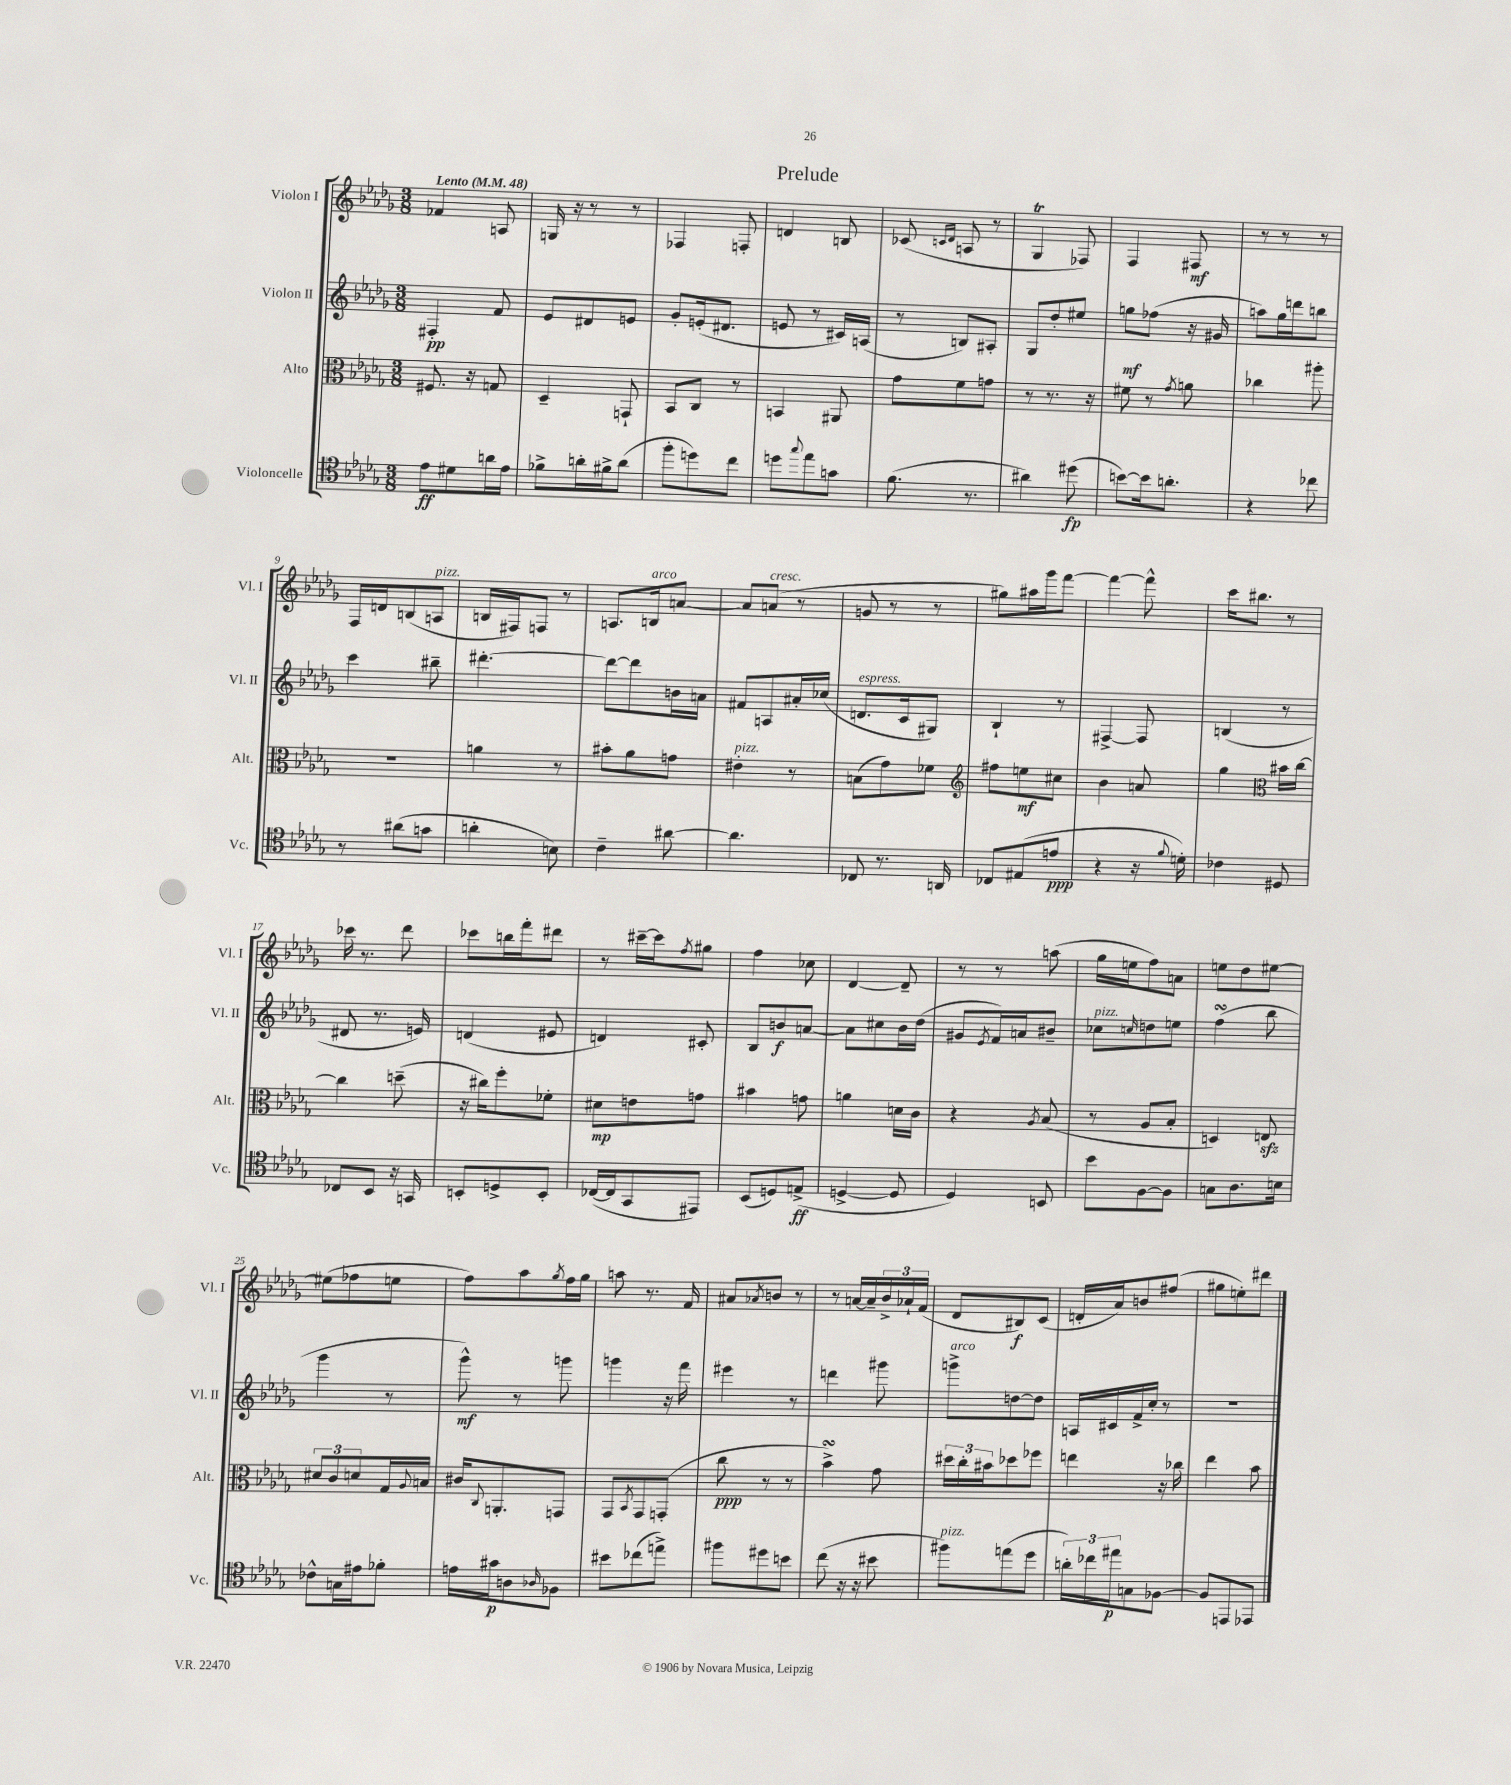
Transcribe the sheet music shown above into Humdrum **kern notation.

**kern	**dynam	**kern	**dynam	**kern	**dynam	**kern	**dynam
*part4	*part4	*part3	*part3	*part2	*part2	*part1	*part1
*staff4	*staff4	*staff3	*staff3	*staff2	*staff2	*staff1	*staff1
*I"Violoncelle	*	*I"Alto	*	*I"Violon II	*	*I"Violon I	*
*I'Vc.	*	*I'Alt.	*	*I'Vl. II	*	*I'Vl. I	*
*clefC4	*	*clefC3	*	*clefG2	*	*clefG2	*
*k[b-e-a-d-g-]	*	*k[b-e-a-d-g-]	*	*k[b-e-a-d-g-]	*	*k[b-e-a-d-g-]	*
*M3/8	*	*M3/8	*	*M3/8	*	*M3/8	*
*MM48	*	*MM48	*	*MM48	*	*MM48	*
=1	=1	=1	=1	=1	=1	=1	=1
!	!	!	!	!	!	!LO:TX:a:B:t=Lento	!
8e-\L	ff	8.F#X/	.	4F#X'/	pp	4f-X/	.
8d#X\	.	.	.	.	.	.	.
.	.	16r	.	.	.	.	.
16an\L	.	8Gn/	.	8f/	.	8An/	.
16e-\JJ	.	.	.	.	.	.	.
=2	=2	=2	=2	=2	=2	=2	=2
8f-X^\L	.	4D-~/	.	8e-/L	.	16Gn/	.
.	.	.	.	.	.	16r	.
16an'\L	.	.	.	8d#X/	.	8r	.
16f#X^\J	.	.	.	.	.	.	.
(8a\J	.	8GGn`/	.	8en/J	.	8r	.
=3	=3	=3	=3	=3	=3	=3	=3
8ff'\L	.	8BB-/L	.	8g-'/L	.	4F-X/	.
8ddn\)	.	8C/J	.	(16en'/k	.	.	.
.	.	.	.	8.d#X/J	.	.	.
8cc\J	.	8r	.	.	.	8Fn'/	.
=4	=4	=4	=4	=4	=4	=4	=4
8ddn\L	.	4BBn/	.	8en/	.	4dn/	.
8qqgg-/	.	.	.	.	.	.	.
8ee-\	.	.	.	8r	.	.	.
8gn\J	.	8AA#X/	.	16c#X/LL)	.	8Bn/	.
.	.	.	.	(16An/JJ	.	.	.
=5	=5	=5	=5	=5	=5	=5	=5
(8.f\	.	8g-\L	.	8r	.	(8c-X/	.
.	.	.	.	.	.	16qqcn/LL	.
.	.	.	.	.	.	16qqd-/JJ	.
.	.	8f\	.	8Bn/L)	.	8An/	.
8.r	.	.	.	.	.	.	.
.	.	8gn\J	.	8A#X'/J	.	8r	.
=6	=6	=6	=6	=6	=6	=6	=6
4a#X\)	.	8r	.	8G-/L	.	4G-T/	.
.	.	8.r	.	8dd-'/	.	.	.
(8dd#X\	fp	.	.	8ee#X/J	.	8F-X/)	.
.	.	16r	.	.	.	.	.
=7	=7	=7	=7	=7	=7	=7	=7
[8bn\L)	.	8f#X\	.	8ggn\L	mf	4F/	.
16b\k]	.	8r	.	(8ff-X\J	.	.	.
8.an'\J	.	.	.	.	.	.	.
.	.	8qg-/	.	.	.	.	.
.	.	8an\	.	16r	.	8F#X/	mf
.	.	.	.	16g#X/	.	.	.
=8	=8	=8	=8	=8	=8	=8	=8
4r	.	4cc-X\	.	8aan\L)	.	8r	.
.	.	.	.	16gg-\L	.	8r	.
.	.	.	.	16dddn\J	.	.	.
8cc-X\	.	8aa#X'\	.	8bbn\J	.	8r	.
!!LO:LB:g=z
=9	=9	=9	=9	=9	=9	=9	=9
8r	.	4.r	.	4ccc\	.	16F/LL	.
.	.	.	.	.	.	16dn/J	.
(8a#X\L	.	.	.	.	.	(8Bn/	.
!	!	!	!	!	!	!LO:TX:a:i:t=pizz.	!
8gn\J	.	.	.	8bb#X~\	.	8An/J	.
=10	=10	=10	=10	=10	=10	=10	=10
4an'\	.	4an\	.	[4.ddd#X'\	.	16Bn/LL	.
.	.	.	.	.	.	16F#X/J)	.
.	.	.	.	.	.	8Fn/J	.
8Bn\)	.	8r	.	.	.	8r	.
=11	=11	=11	=11	=11	=11	=11	=11
4c~\	.	8b#X'\L	.	8ddd#\L_	.	8.An/L	.
.	.	8a-\	.	8ddd#\]	.	.	.
!	!	!	!	!	!	!LO:TX:a:i:t=arco	!
.	.	.	.	.	.	16Bn/k	.
[8a#X\	.	8gn\J	.	16bn\L	.	[8an/J	.
.	.	.	.	16an\JJ	.	.	.
=12	=12	=12	=12	=12	=12	=12	=12
!	!	!LO:TX:a:i:t=pizz.	!	!	!	!	!
4.a#\]	.	4e#X'\	.	8f#X/L	.	8a/L]	.
!	!	!	!	!	!	!LO:TX:a:i:t=cresc.	!
.	.	.	.	8An/	.	(8an/J	.
.	.	8r	.	16a#X'/L	.	8r	.
.	.	.	.	(16cc-X/JJ	.	.	.
=13	=13	=13	=13	=13	=13	=13	=13
!	!	!	!	!LO:TX:a:i:t=espress.	!	!	!
8C-X/	.	(8Bn\L	.	8.dn/L	.	8gn/	.
8.r	.	8g-\)	.	.	.	8r	.
.	.	.	.	16c/k	.	.	.
.	.	8f-X\J	.	8G#X/J)	.	8r	.
16AAn/	.	.	.	.	.	.	.
=14	=14	=14	=14	=14	=14	=14	=14
*	*	*clefG2	*	*	*	*	*
8C-X/L	.	8ff#X\L	.	4B-`/	.	8gg#X\L)	.
(8E#X/	.	8een\	mf	.	.	16aa#X\L	.
.	.	.	.	.	.	16ggg-\J	.
8en/J	ppp	8cc#X\J	.	8r	.	[8fff\J	.
=15	=15	=15	=15	=15	=15	=15	=15
4r	.	4b-\	.	[4F#X^/	.	4fff\_	.
16r	.	8an/	.	8F#/]	.	8fff^^\]	.
8qqf/	.	.	.	.	.	.	.
16dn'\)	.	.	.	.	.	.	.
=16	=16	=16	=16	=16	=16	=16	=16
4c-X\	.	4gg-\	.	(4Bn/	.	16ccc\KL	.
.	.	.	.	.	.	8.bb#X\J	.
*	*	*clefC3	*	*	*	*	*
8D#X/	.	16b#X\LL	.	8r	.	8r	.
.	.	[16cc\JJ	.	.	.	.	.
!!LO:LB:g=z
=17	=17	=17	=17	=17	=17	=17	=17
8C-X/L	.	4cc\]	.	8d#X/	.	16ccc-X\	.
.	.	.	.	.	.	8.r	.
8BB-/J	.	.	.	8.r	.	.	.
16r	.	(8ddn~\	.	.	.	8ddd-\	.
16GGn/	.	.	.	16en/)	.	.	.
=18	=18	=18	=18	=18	=18	=18	=18
8BBn'/L	.	16r	.	(4dn/	.	8ccc-X\L	.
.	.	16cc#X\KL)	.	.	.	.	.
8Dn^/	.	8ff'\	.	.	.	16bbn\L	.
.	.	.	.	.	.	16fff'\J	.
8BB'/J	.	8f-X'\J	.	8e#X/	.	8ddd#X\J	.
=19	=19	=19	=19	=19	=19	=19	=19
([16C-X/LL	.	8d#X\L	mp	4dn/)	.	8r	.
16C-/J]	.	.	.	.	.	.	.
8GG-/	.	8en\	.	.	.	[16ccc#X~\LL	.
.	.	.	.	.	.	16ccc#\J]	.
.	.	.	.	.	.	8qff/	.
8EE#X/J)	.	8gn\J	.	8c#X'/	.	8gg#X\J	.
=20	=20	=20	=20	=20	=20	=20	=20
(8BB-/L	.	4b#X\	.	8B-/L	.	4ff\	.
8Dn/)	.	.	.	8bn/	f	.	.
(8En^/J	ff	8gn\	.	[8an/J	.	8cc-X\	.
=21	=21	=21	=21	=21	=21	=21	=21
[4Dn^/	.	4an\	.	8a\L]	.	[4d-/	.
.	.	.	.	8cc#X\	.	.	.
8D/]	.	16dn\LL	.	16b-\L	.	8d-~/]	.
.	.	16c\JJ	.	(16dd-\JJ	.	.	.
=22	=22	=22	=22	=22	=22	=22	=22
4D-/)	.	4r	.	8g#X/L	.	8r	.
.	.	.	.	8qe-/	.	.	.
.	.	.	.	16f/L)	.	8r	.
.	.	.	.	16an/J	.	.	.
.	.	8qA-/	.	.	.	.	.
8BBn/	.	(8B-/	.	8b#X~/J	.	(8aan\	.
=23	=23	=23	=23	=23	=23	=23	=23
!	!	!	!	!LO:TX:a:i:t=pizz.	!	!	!
8b-\L	.	8r	.	8cc-X\L	.	16gg-\LL	.
.	.	.	.	.	.	16een\J	.
.	.	.	.	16qqccn/	.	.	.
[8F\	.	8A-/L	.	8ddn\	.	8ff\)	.
8F\J]	.	8B-'/J	.	8een\J	.	8an\J	.
=24	=24	=24	=24	=24	=24	=24	=24
8Gn\L	.	4Dn/)	.	(4ffsSsS\	.	8een\L	.
8.A-\	.	.	.	.	.	8dd-\	.
.	.	8Enzz/	.	8bb-\	.	[8ee#X\J	.
16Bn\Jk	.	.	.	.	.	.	.
!!LO:LB:g=z
=25	=25	=25	=25	=25	=25	=25	=25
8c-X^^\L	.	12d#X/L	.	4ggg-\	.	(8ee#X\L]	.
.	.	12c/	.	.	.	.	.
16Gn\L	.	.	.	.	.	8ff-X\	.
.	.	12dn/	.	.	.	.	.
16e#X\J	.	.	.	.	.	.	.
8f-X'\J	.	16G-/L	.	8r	.	8een\J	.
.	.	8qqA-/	.	.	.	.	.
.	.	16Bn/JJ	.	.	.	.	.
=26	=26	=26	=26	=26	=26	=26	=26
16en\LL	.	16c#X/KL	.	8ggg-^^\)	mf	8ff\L)	.
.	.	8qqC/	.	.	.	.	.
16g#X\J	p	8.AAn'/	.	.	.	.	.
8An\	.	.	.	8r	.	8aa-\	.
16qqA-X/	.	.	.	.	.	8qgg-/	.
8F-X\J	.	8GGn/J	.	8gggn\	.	16ff\L	.
.	.	.	.	.	.	16gg-\JJ	.
=27	=27	=27	=27	=27	=27	=27	=27
8b#X\L	.	8GG-/L	.	4gggn\	.	8aan\	.
.	.	8qBB-/	.	.	.	.	.
(8cc-X\	.	8GG-/	.	.	.	8.r	.
8een^\J)	.	(8GGn'/J	.	16r	.	.	.
.	.	.	.	16fff\	.	16f/	.
=28	=28	=28	=28	=28	=28	=28	=28
8ff#X\L	.	8cc\	ppp	4eee#X\	.	8a#X/L	.
.	.	.	.	.	.	8qa-X/	.
8dd#X\	.	8r	.	.	.	8bn/J	.
8bn\J	.	8r	.	8r	.	8r	.
=29	=29	=29	=29	=29	=29	=29	=29
(8cc\	.	4b-sSSS^\)	.	4dddn\	.	8r	.
16r	.	.	.	.	.	[16an/LL	.
16r	.	.	.	.	.	16a~/]	.
8b#X\	.	8g-\	.	8ggg#X\	.	24b-^/	.
.	.	.	.	.	.	24a-X`/	.
.	.	.	.	.	.	(24f/JJ	.
=30	=30	=30	=30	=30	=30	=30	=30
!	!	!	!	!LO:TX:a:i:t=arco	!	!	!
!LO:TX:a:i:t=pizz.	!	!	!	!	!	!	!
8ff#X\L)	.	24dd#X\LL	.	8gggn^\L	.	8d-/L	.
.	.	24cc'\	.	.	.	.	.
.	.	24b#X\J	.	.	.	.	.
(8een\	.	8dd-X\	.	[8ddn\	.	8B#X/)	f
8dd-\J	.	8ff-X\J	.	8dd\J]	.	(8c/J	.
=31	=31	=31	=31	=31	=31	=31	=31
24an'\LL)	.	4een\	.	16An/LL	.	16dn'/LL	.
24cc-X\	.	.	.	.	.	.	.
.	.	.	.	16c#X/	.	16a-/J)	.
24ee#X\J	p	.	.	.	.	.	.
8Gn\	.	.	.	16f^/	.	8bn/	.
.	.	.	.	16cc'/JJ	.	.	.
[8F-X\J	.	16r	.	8r	.	(8ff#X/J	.
.	.	16cc-X\	.	.	.	.	.
=32	=32	=32	=32	=32	=32	=32	=32
8F-/L]	.	4ee-\	.	4.r	.	8gg#X\L	.
8EEn/	.	.	.	.	.	8een'\)	.
8EE-X/J	.	8b-\	.	.	.	8ddd#X\J	.
==	==	==	==	==	==	==	==
*-	*-	*-	*-	*-	*-	*-	*-
